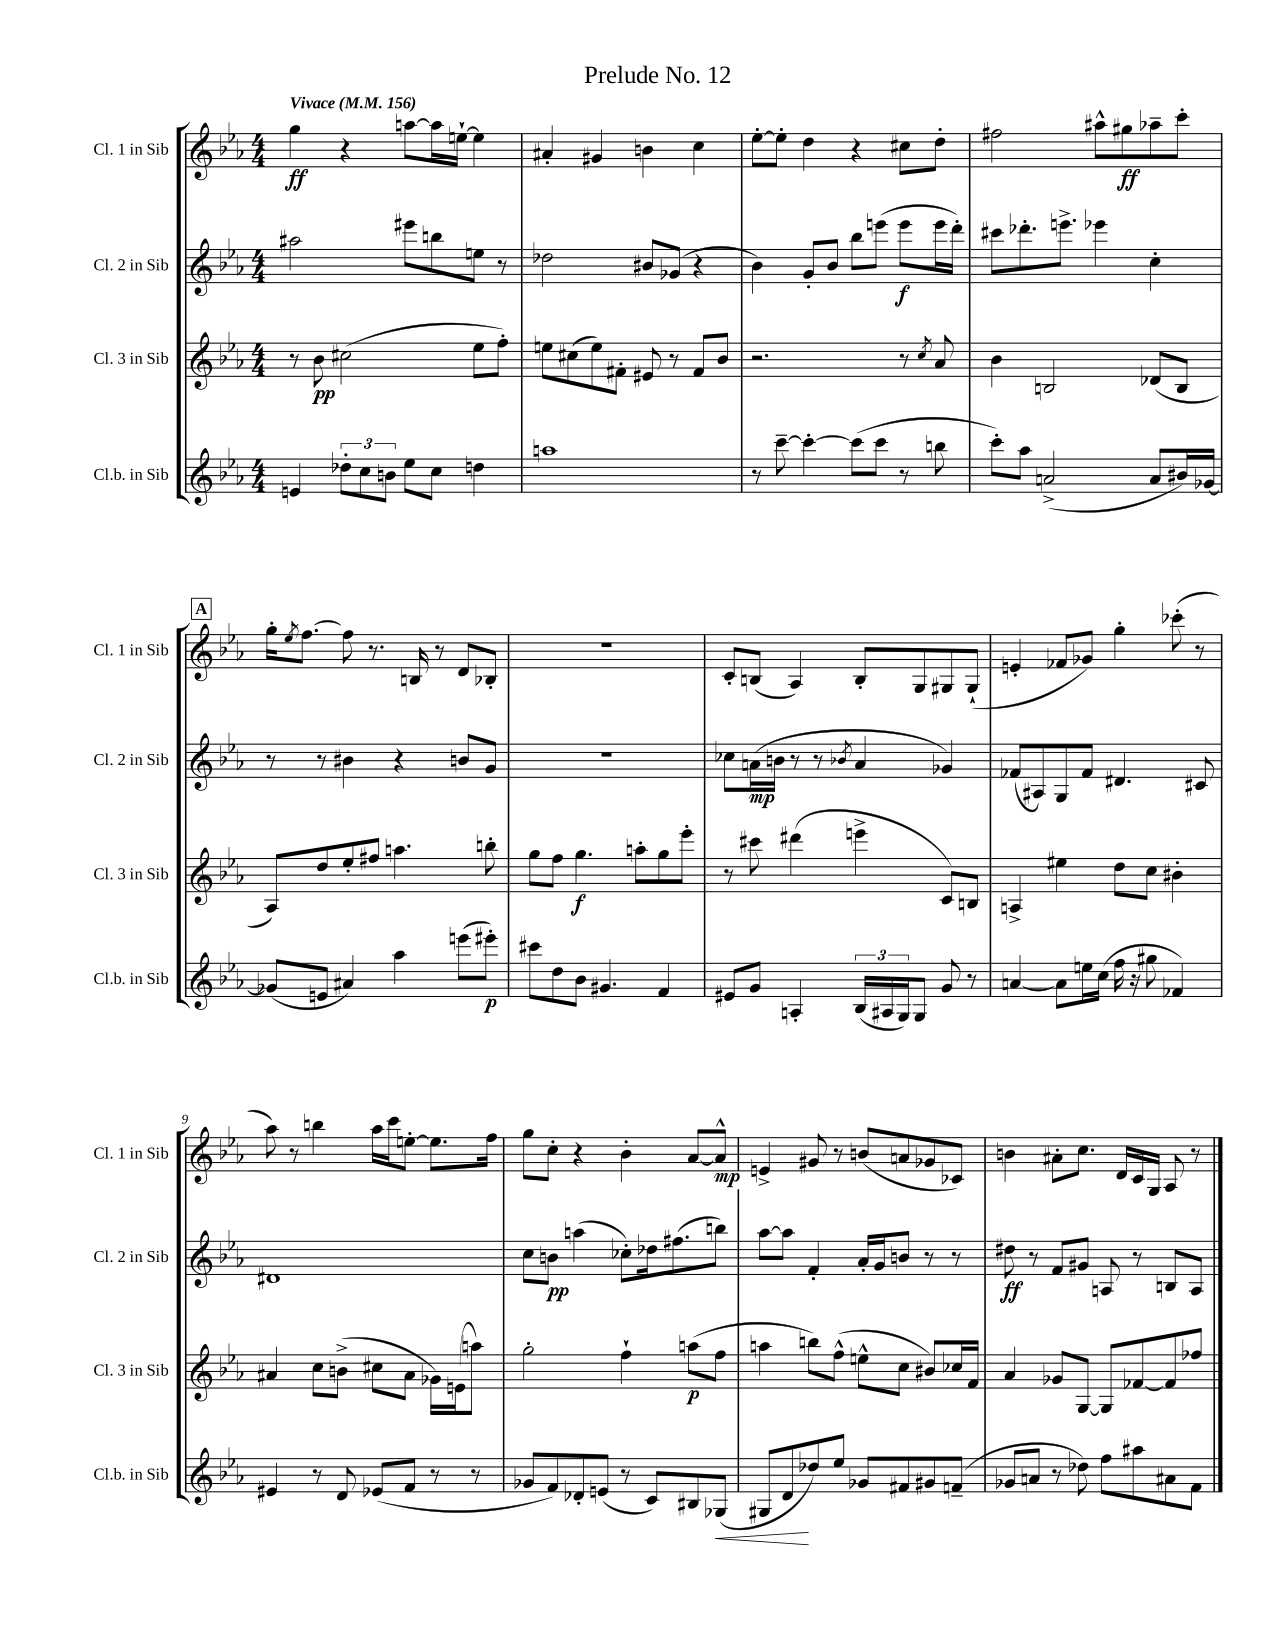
\header { title = "Prelude No. 12" }
<<
\new StaffGroup <<
\new Staff = "s0" \with { instrumentName = "Cl. 1 in Sib" shortInstrumentName = "Cl. 1 in Sib" } {
    \clef treble \key ees \major \numericTimeSignature \time 4/4 \tempo "Vivace" 4 = 156
    g''4\ff r4 a''8~ a''16 e''16~-! e''4 |
    ais'4-. gis'4 b'4 c''4 |
    ees''8~-. ees''8-. d''4 r4 cis''8 d''8-. |
    fis''2 ais''8-^ gis''8\ff aes''8-- c'''8-. |
    \mark \markup { \box "A" } g''16-. \acciaccatura { ees''8 } f''8.~ f''8 r8. b16 r8 d'8 bes8-. |
    R1 |
    c'8-. b8( aes4) b8-. g8 gis8 gis8-!( |
    e'4-. fes'8 ges'8) g''4-. ces'''8-.( r8 |
    aes''8) r8 b''4 aes''16 c'''16 e''8~-. e''8. f''16 |
    g''8 c''8-. r4 bes'4-. aes'8~ aes'8-^\mp |
    e'4-> gis'8 r8 b'8( a'8 ges'8 ces'8) |
    b'4 ais'8-. c''8. d'16 c'16 g16 aes8 r8 \bar "|." |
}
\new Staff = "s1" \with { instrumentName = "Cl. 2 in Sib" shortInstrumentName = "Cl. 2 in Sib" } {
    \clef treble \key ees \major \numericTimeSignature \time 4/4
    ais''2 eis'''8 b''8 e''8 r8 |
    des''2 bis'8 ges'8( r4 |
    bes'4) g'8-. bes'8 bes''8 e'''8( e'''8\f e'''16 d'''16-.) |
    cis'''8 des'''8.-. e'''8.-> ees'''4 c''4-. |
    \mark \markup { \box "A" } r8 r8 bis'4 r4 b'8 g'8 |
    R1 |
    ces''8 a'16\mp( b'16 r8 r8 \acciaccatura { bes'8 } a'4 ges'4) |
    fes'8( ais8) g8 fes'8 dis'4. cis'8 |
    dis'1 |
    c''8 b'8\pp a''4( ces''8-.) des''16 fis''8.( b''8) |
    aes''8~ aes''8 f'4-. aes'16-. g'16 b'8 r8 r8 |
    dis''8\ff r8 f'8 gis'8 a8 r8 b8 a8 \bar "|." |
}
\new Staff = "s2" \with { instrumentName = "Cl. 3 in Sib" shortInstrumentName = "Cl. 3 in Sib" } {
    \clef treble \key ees \major \numericTimeSignature \time 4/4
    r8 bes'8\pp cis''2( ees''8 f''8-.) |
    e''8 cis''8( e''8) fis'8-. eis'8 r8 fis'8 bes'8 |
    r2. r8 \acciaccatura { c''8 } aes'8 |
    bes'4 b2 des'8( b8 |
    \mark \markup { \box "A" } aes8) d''8 ees''8-. fis''8 a''4. b''8-. |
    g''8 f''8 g''4.\f a''8-. g''8 ees'''8-. |
    r8 cis'''8 dis'''4( e'''4-> c'8) b8 |
    a4-> eis''4 d''8 c''8 bis'4-. |
    ais'4 c''8 b'8->( cis''8 ais'8 ges'16) e'16( a''8) |
    g''2-. f''4-! a''8\p( f''8 |
    a''4 b''8) f''8-^( e''8-^ c''8 bis'8) ces''16 f'16 |
    aes'4 ges'8 g8~ g8 fes'8~ fes'8 fes''8 \bar "|." |
}
\new Staff = "s3" \with { instrumentName = "Cl.b. in Sib" shortInstrumentName = "Cl.b. in Sib" } {
    \clef treble \key ees \major \numericTimeSignature \time 4/4
    e'4 \tuplet 3/2 { des''8-. c''8 b'8 } ees''8 c''8 d''4 |
    a''1 |
    r8 c'''8~-- c'''4~-. c'''8( c'''8 r8 b''8 |
    c'''8-.) aes''8 a'2->( a'8 bis'16) ges'16~ |
    \mark \markup { \box "A" } ges'8( e'8 ais'4) aes''4 e'''8( eis'''8-.\p) |
    cis'''8 d''8 bes'8 gis'4. f'4 |
    eis'8 g'8 a4-. \tuplet 3/2 { bes16( ais16 g16) } g8 g'8 r8 |
    a'4~ a'8 e''16 c''16( f''16 r16 gis''8 fes'4) |
    eis'4 r8 d'8 ees'8( f'8 r8 r8 |
    ges'8 f'8) des'8-. e'8( r8 c'8) bis8 ges8\<( |
    gis8 d'8\! des''8) ees''8 ges'8 fis'8 gis'8 f'8--( |
    ges'8 a'8 r8 des''8) f''8 ais''8 ais'8 f'8 \bar "|." |
}
>>
>>
